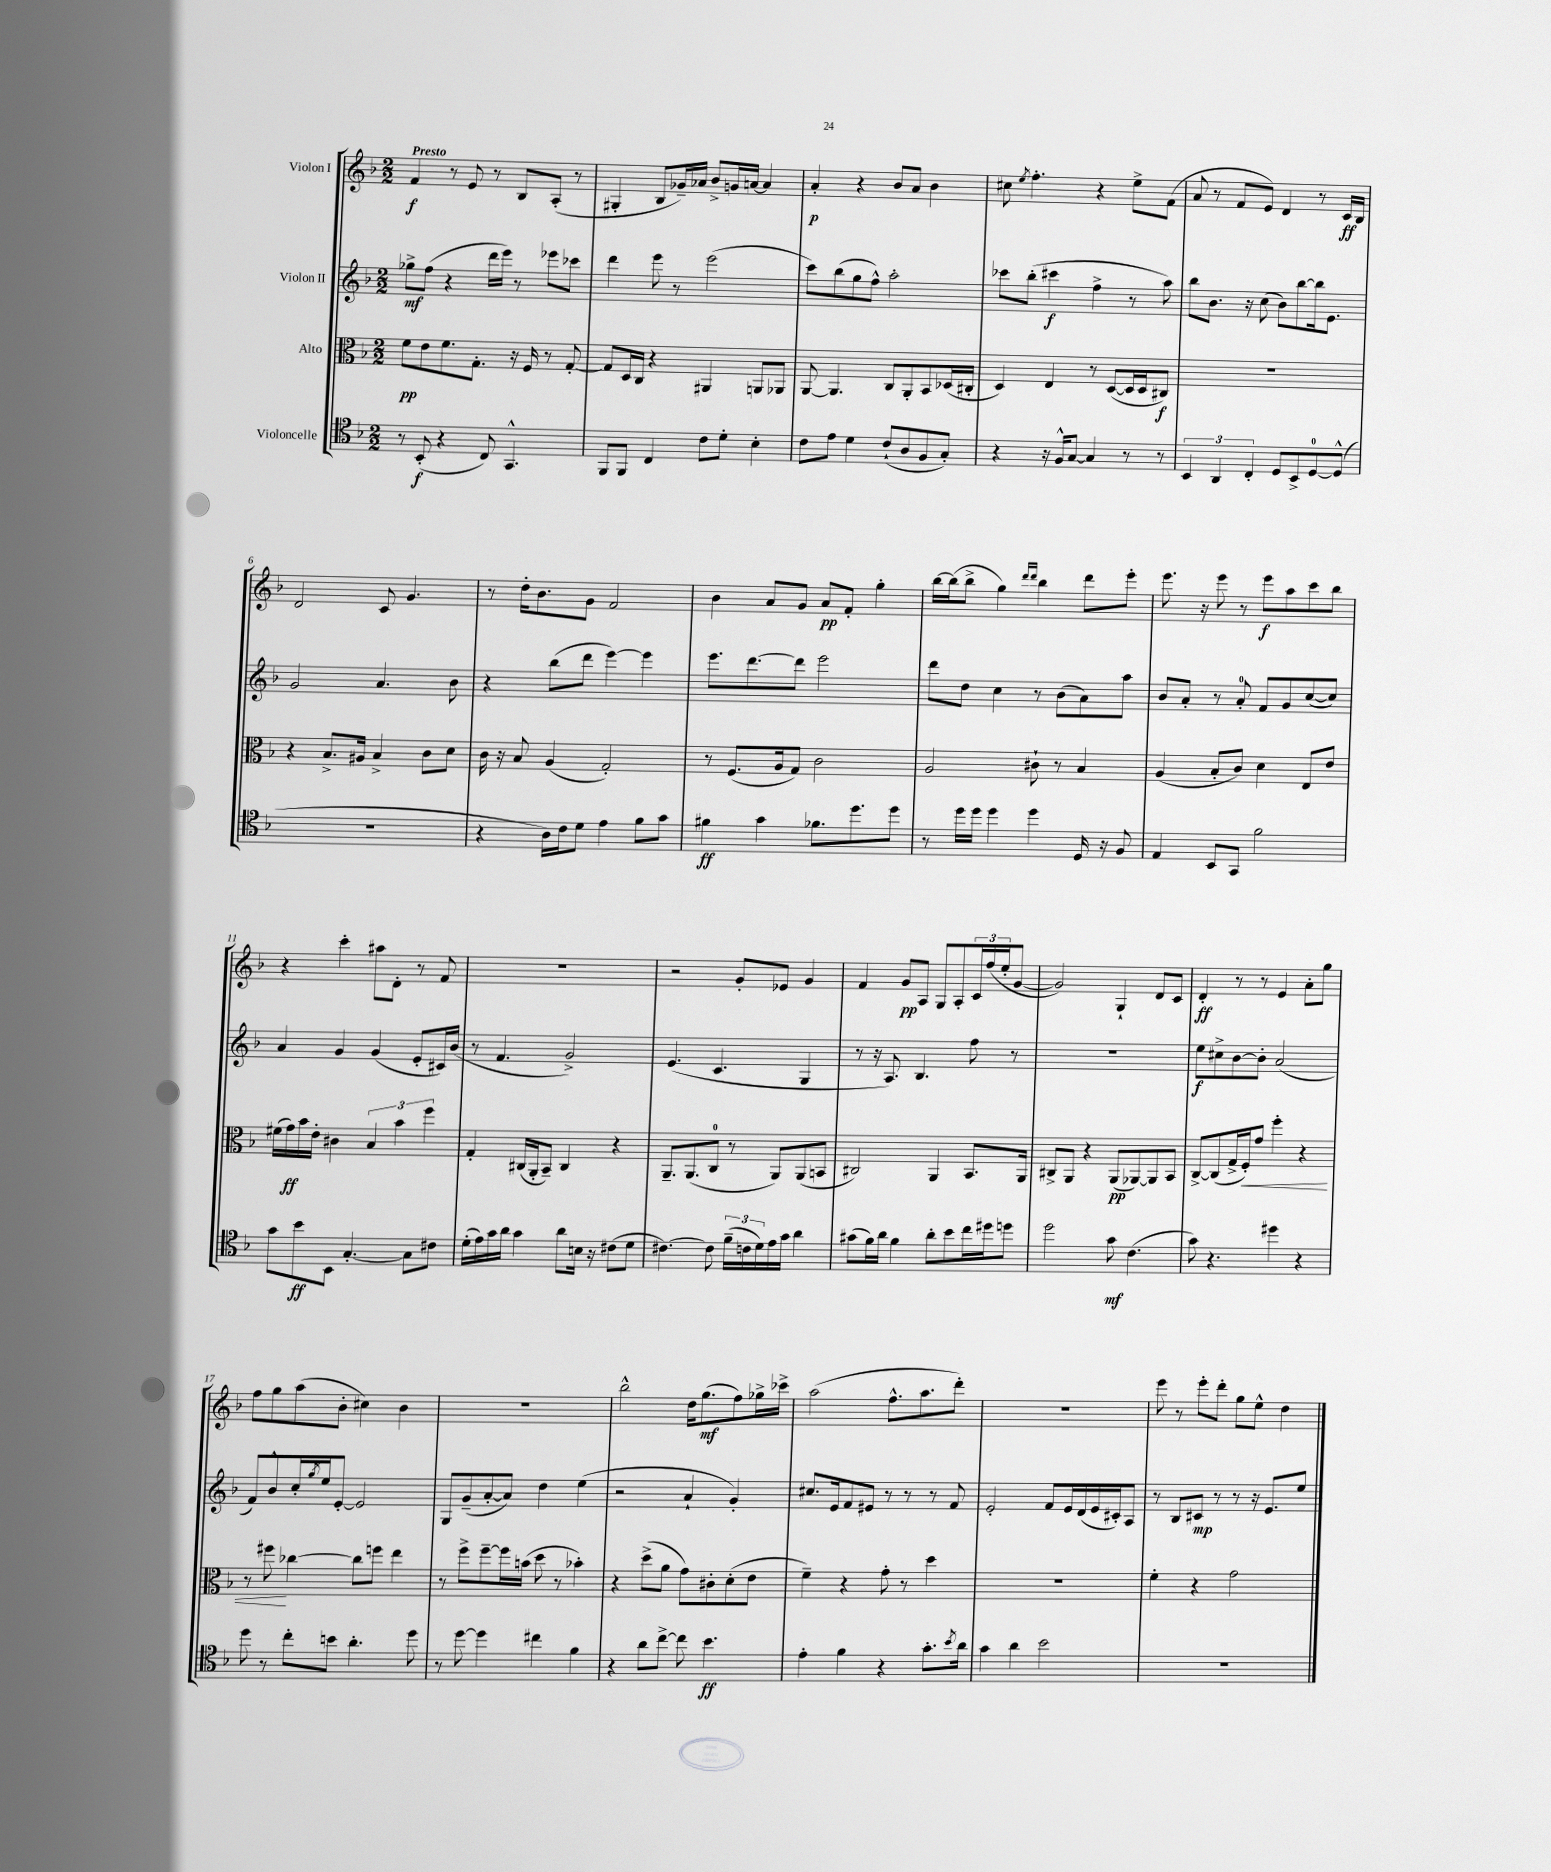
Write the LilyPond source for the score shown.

<<
\new StaffGroup <<
\new Staff = "s0" \with { instrumentName = "Violon I" } {
    \clef treble \key f \major \numericTimeSignature \time 2/2 \tempo "Presto"
    f'4\f r8 e'8 r8 bes8 a8-.( r8 |
    gis4-. bes8 ges'16--) aes'16 bes'8-> g'16 a'16~ a'4 |
    a'4-.\p r4 bes'8 a'8 bes'4 |
    cis''8 \acciaccatura { e''8 } f''4.-. r4 e''8-> f'8( |
    a'8 r8 f'8 e'8) d'4 r8 c'16\ff bes16 |
    d'2 c'8 g'4. |
    r8 d''16-. bes'8. g'8 f'2 |
    bes'4 a'8 g'8 a'8\pp f'8-. g''4-. |
    bes''16~ bes''16( bes''8-> g''4) \grace { d'''16 d'''16 } bes''4 d'''8 e'''8-. |
    e'''8. r16 e'''8 r8 e'''8\f a''8 c'''8 bes''8 |
    r4 c'''4-. ais''8 d'8-. r8 f'8 |
    R1 |
    r2 g'8-. ees'8 g'4 |
    f'4 g'8\pp a8 g8 a8-. \tuplet 3/2 { c'16 f''16( e''16-. } g'8~ |
    g'2) g4-! d'8 c'8 |
    d'4-.\ff r8 r8 e'4 a'8-. g''8 |
    f''8 g''8 a''8( bes'8-. cis''4) bes'4 |
    R1 |
    bes''2-^ d''16 g''8.\mf( f''8) ges''16-> ces'''16-> |
    a''2( f''8.-^ a''8. d'''8-.) |
    r1 |
    e'''8 r8 e'''8-. d'''8-. g''8 e''8-^ d''4 \bar "|." |
}
\new Staff = "s1" \with { instrumentName = "Violon II" } {
    \clef treble \key f \major \numericTimeSignature \time 2/2
    ges''8->\mf f''8( r4 d'''16 e'''16) r8 ees'''8 ces'''8 |
    d'''4 e'''8 r8 e'''2( |
    c'''8) bes''8( g''8 f''8-^) a''2-. |
    ces'''8 bes''8-.( cis'''4\f f''4-> r8 a''8) |
    bes''8 bes'8. r16 c''8( bes'8) bes''8~ bes''16 e'8. |
    g'2 a'4. bes'8 |
    r4 bes''8( d'''8 e'''4~) e'''4 |
    e'''8. d'''8.~ d'''8 e'''2 |
    d'''8 d''8 c''4 r8 bes'8( a'8) a''8 |
    bes'8 a'8-. r8 a'8-0-. f'8 g'8 c''8~( c''8) |
    a'4 g'4 g'4( e'8-. cis'16) bes'16( |
    r8 f'4. g'2->) |
    e'4.( c'4. g4 |
    r8 r16 a8.) bes4. f''8 r8 |
    r1 |
    e''8\f cis''8-> bes'8~ bes'8-. a'2( |
    f'8) bes'8-^ c''16-. \acciaccatura { g''8 } e''16 e'8~-. e'2 |
    g8 g'8--( a'8~-. a'8) d''4 e''4( |
    r2 a'4-! g'4-.) |
    cis''8. e'16 f'8 eis'8 r8 r8 r8 f'8 |
    e'2-. f'8 e'16 d'16( e'16 cis'16-.) a8 |
    r8 bes8 cis'8\mp r8 r8 r16 e'8. e''8 \bar "|." |
}
\new Staff = "s2" \with { instrumentName = "Alto" } {
    \clef alto \key f \major \numericTimeSignature \time 2/2
    f'8\pp e'8 f'8. g8.-. r16 f16 r8 g8~-. |
    g8 d16 c16 r4 ais,4 a,8 aes,8 |
    a,8~ a,4. c8 a,8-. bes,8 des16( cis16-. |
    d4) e4 r8 d8~( d16 d16 cis8\f) |
    R1 |
    r4 bes8.-> ais16 bes4-> c'8 d'8 |
    c'16 r16 bes8 a4( g2-.) |
    r8 f8.( a16 g8) c'2 |
    a2 cis'8-! r8 bes4 |
    a4( bes8-. c'8) d'4 e8 e'8 |
    fis'16( g'16\ff) bes'16 e'16-. cis'4 \tuplet 3/2 { bes4 bes'4 f''4 } |
    g4-. cis16( a,16-. bes,8--) cis4 r4 |
    a,8.-- a,8.( c8-0 r8 a,8) a,8( b,8 |
    cis2) a,4 bes,8. a,16 |
    cis8-> a,8 r4 a,8\pp( aes,8~) aes,8 bes,8 |
    c8~-> c8( g16-> f16-.\<) g'8 f''4-. r4 |
    r8 fis''8\! ces''4~ ces''8 f''8 e''4 |
    r8 f''8-> f''8~-- f''16 b'16( d''8 r8 bes'4-.) |
    r4 d''8->( a'8 g'8) cis'8-. d'8-.( e'8 |
    f'4--) r4 g'8-. r8 d''4 |
    R1 |
    f'4-. r4 g'2 \bar "|." |
}
\new Staff = "s3" \with { instrumentName = "Violoncelle" } {
    \clef tenor \key f \major \numericTimeSignature \time 2/2
    r8 bes,8-.\f( r4 c8) g,4.-^ |
    f,8 f,8 c4 c'8 d'8-. bes4-. |
    c'8 e'8 d'4 c'8-!( a8 f8 g8-.) |
    r4 r16 f16-^ g8~ g4 r8 r8 |
    \tuplet 3/2 { bes,4 a,4 c4-. } d8 bes,8-> d8-0~ d8-^( |
    R1 |
    r4 a16) c'16 d'8 e'4 f'8 g'8 |
    fis'4\ff g'4 fes'8. d''8. d''8 |
    r8 d''16 d''16 d''4 d''4 d16 r16 f8 |
    e4 bes,8 g,8 f'2 |
    g'8 bes'8\ff bes,8 g4.~-. g8 cis'8 |
    d'16-.( e'16) g'16 a'16 g'4 a'8 b16 r16 cis'8( d'8 |
    cis'4.~) cis'8 \tuplet 3/2 { f'16--( c'16 d'16) } e'16 g'16 a'4 |
    gis'8( f'16) a'16 f'4 a'8-. bes'8 c''16 dis''16 d''8 |
    d''2 g'8\mf c'4.( |
    g'8) r4. dis''4 r4 |
    d''8 r8 c''8-. b'8 a'4.-. d''8 |
    r8 d''8~ d''4 cis''4 f'4 |
    r4 a'8 c''8~-> c''8 bes'4.\ff |
    e'4-. f'4 r4 g'8.-. \acciaccatura { bes'8 } a'16 |
    g'4 a'4 bes'2 |
    R1 \bar "|." |
}
>>
>>
